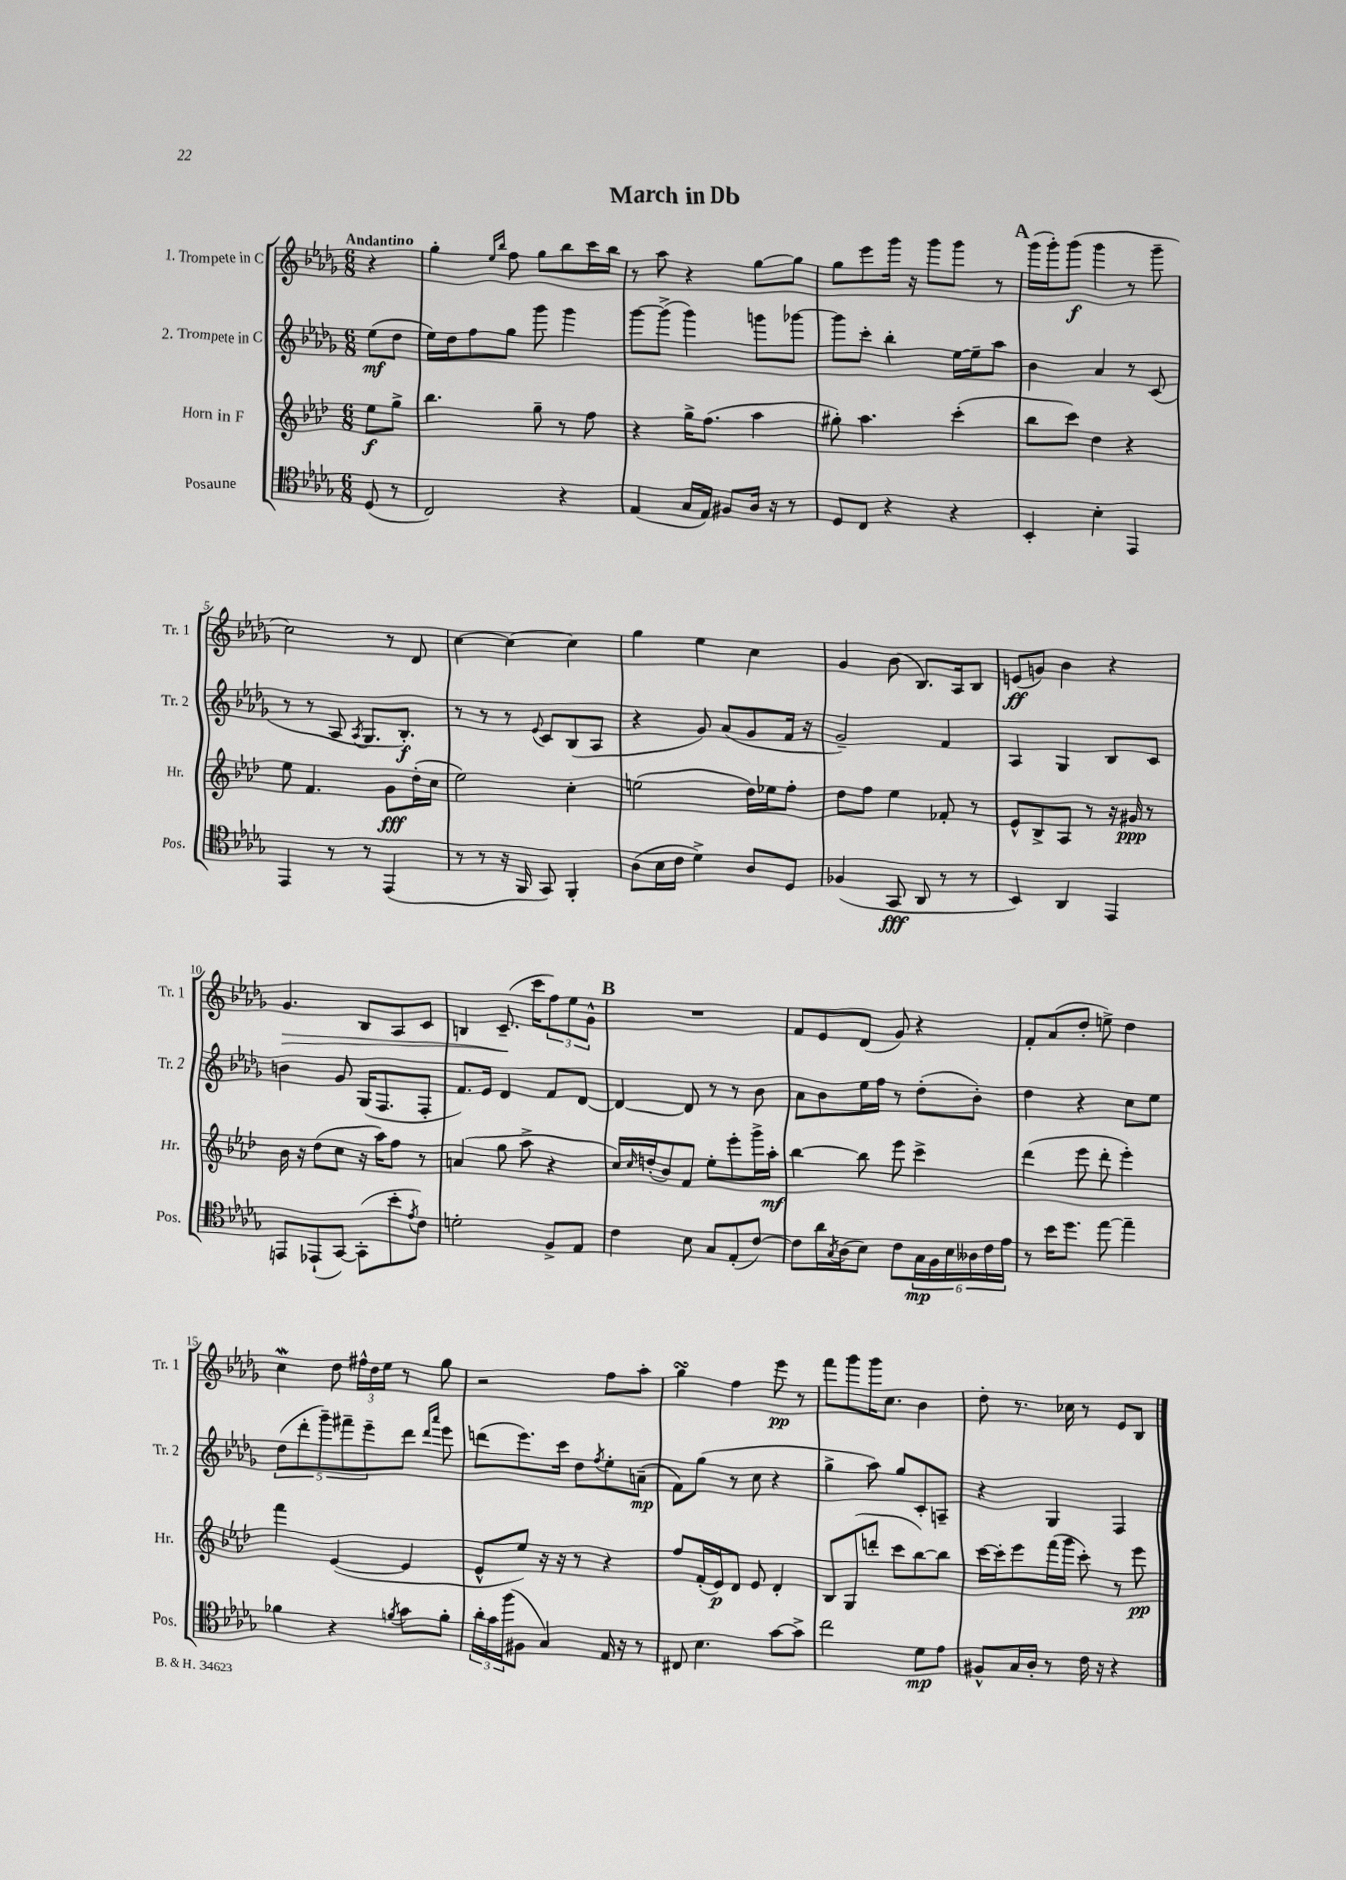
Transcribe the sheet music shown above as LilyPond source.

\header { title = "March in Db" }
<<
\new StaffGroup <<
\new Staff = "s0" \with { instrumentName = "1. Trompete in C" shortInstrumentName = "Tr. 1" } {
    \clef treble \key des \major \numericTimeSignature \time 6/8 \partial 4 \tempo "Andantino"
    r4 |
    ges''4-. \grace { ees''16 bes''16 } f''8 ges''8 bes''8 c'''16 bes''16 |
    r8 aes''8 r4 ges''8~ ges''8 |
    ges''8 ees'''8 ges'''16 r16 ges'''8 ges'''8 r8 |
    \mark \markup { \bold "A" } ges'''16( ges'''16-.) ges'''8\f( ges'''4 r8 ges'''8-- |
    c''2) r8 des'8 |
    c''4~ c''4~ c''4 |
    ges''4 ees''4 c''4 |
    ges'4 bes'8( bes8.) aes16 bes8 |
    e'8\ff( g'8) bes'4 r4 |
    ges'4.\> bes8 aes8 c'8 |
    b4 c'8.--\!( c'''16 \tuplet 3/2 { f''8) ees''8 ges'8-^ } |
    \mark \markup { \bold "B" } R2. |
    f'8 ees'8 des'8( ges'8) r4 |
    f'8-. aes'8( des''8-. e''8->) des''4 |
    c''4\mordent des''8 \tuplet 3/2 { fis''16-^ des''16 ees''16 } r8 ges''8 |
    r2 f''8 aes''8-. |
    ges''4\turn f''4 ees'''8\pp r8 |
    f'''8 ges'''8 ges'''16 c''8. bes'4 |
    des''8-. r8. ces''16 r8 ees'8 bes8 \bar "|." |
}
\new Staff = "s1" \with { instrumentName = "2. Trompete in C" shortInstrumentName = "Tr. 2" } {
    \clef treble \key des \major \numericTimeSignature \time 6/8 \partial 4
    ees''8\mf( des''8 |
    ees''16) des''16 f''8 ges''8 ges'''8 ges'''4 |
    ges'''8~ ges'''8->( ges'''4) g'''8 ges'''8~ |
    ges'''8 c'''8-. bes''4-. ees''16~ ees''16-- aes''8 |
    \mark \markup { \bold "A" } bes'4 aes'4 r8 c'8( |
    r8 r8 aes8 \acciaccatura { aes8 } ges8. bes8.-.\f) |
    r8 r8 r8 \appoggiatura { ees'8 } c'8 bes8( aes8 |
    r4 ges'8) aes'8( ges'8 f'16 r16 |
    ges'2--) f'4 |
    aes4 ges4 bes8 c'8 |
    b'4 ges'8 ges16( f8. f8-. |
    f'8.) ees'16 des'4 f'8 des'8~ |
    \mark \markup { \bold "B" } des'4~ des'8 r8 r8 bes'8 |
    aes'8 bes'8 ees''16 f''16 r8 des''8-.( bes'8-.) |
    des''4 r4 c''8 ees''8 |
    \tuplet 5/4 { des''8( des'''8-. ges'''8--) fis'''8-- ees'''8-- } des'''8 \grace { des'''16 aes'''16 } ees'''8 |
    d'''8( ees'''8.) c'''16 des''8 \acciaccatura { f''8 } ees''8-. a'8--\mp( |
    f'8) ges''8( r8 c''8 r4 |
    ges''4-> aes''8) ges''8 c'8-. a8-- |
    r4 ges4 f4 \bar "|." |
}
\new Staff = "s2" \with { instrumentName = "Horn in F" shortInstrumentName = "Hr." } {
    \clef treble \key aes \major \numericTimeSignature \time 6/8 \partial 4
    ees''8\f g''8-> |
    bes''4. g''8-- r8 f''8 |
    r4 g''16-> f''8.( aes''4 |
    gis''8-.) aes''4. c'''4-.( |
    \mark \markup { \bold "A" } bes''8 c'''8) des''4 r4 |
    ees''8 f'4. g'8\fff des''16-.( c''16 |
    ees''2) c''4-. |
    e''2( des''16) ees''16 f''8-. |
    des''8 f''8 ees''4 fes'8-. r8 |
    ees'8-^ bes8-> aes8 r8 r16 gis'16\ppp r8 |
    bes'16 r16 des''8( c''8 r16 aes''16) f''8 r8 |
    a'4( g''8 aes''8-> r4 |
    \mark \markup { \bold "B" } c''16) \grace { c''16 } d''16-.( bes'8) f'8 ees''8-. ees'''8-. g'''16-> aes''16-.\mf |
    bes''4~ bes''8 ees'''8 c'''4-> |
    des'''4( ees'''8 des'''8-. ees'''4-.) |
    f'''4 ees'4~( ees'4 |
    ees'8-^ ees''8) r16 r16 r8 r4 |
    f''8 f'16-.( ees'16\p) des'8 ees'8 des'4-. |
    bes8 g8( d'''8-. c'''8 bes''8~) bes''8 |
    c'''16~ c'''16-. ees'''8 f'''16( g'''16 c'''8-.) r8 ees'''8\pp \bar "|." |
}
\new Staff = "s3" \with { instrumentName = "Posaune" shortInstrumentName = "Pos." } {
    \clef tenor \key des \major \numericTimeSignature \time 6/8 \partial 4
    des8( r8 |
    c2) r4 |
    ees4( ges16 ees16) fis8 aes16 r16 r8 |
    des8 c8 r4 r4 |
    \mark \markup { \bold "A" } bes,4-. bes4-. ees,4 |
    ees,4 r8 r8 ees,4( |
    r8 r8 r16 f,16 ges,8) f,4-. |
    aes8( bes16 c'16 des'4->) aes8 des8 |
    fes4( ges,8\fff aes,8 r8 r8 |
    bes,4) aes,4 ees,4 |
    e,8 ees,8-!( ges,8~) ges,8-.( bes'8-. \acciaccatura { ees'8 } c'8) |
    d'2-. f8-> ees8 |
    \mark \markup { \bold "B" } c'4 bes8 ges8 ees8-.( c'8~) |
    c'8 aes'16 \acciaccatura { ges8 } aes16( bes8) c'8 \tuplet 6/4 { ges16\mp f16 bes16 aeses16 c'16 ees'16 } |
    r8 bes'16 des''8. ees''8~ ees''4-- |
    fes'4 r4 \acciaccatura { f'8 } ges'8 f'8-. |
    \tuplet 3/2 { aes'16-. ges'16 f''16( } fis8 ges4) ees16 r16 r8 |
    cis8 bes4. ges'8~ ges'8-> |
    c''2 des'8\mp ees'8 |
    fis8-^ ges16 aes16-. r8 c'16 r16 r4 \bar "|." |
}
>>
>>
